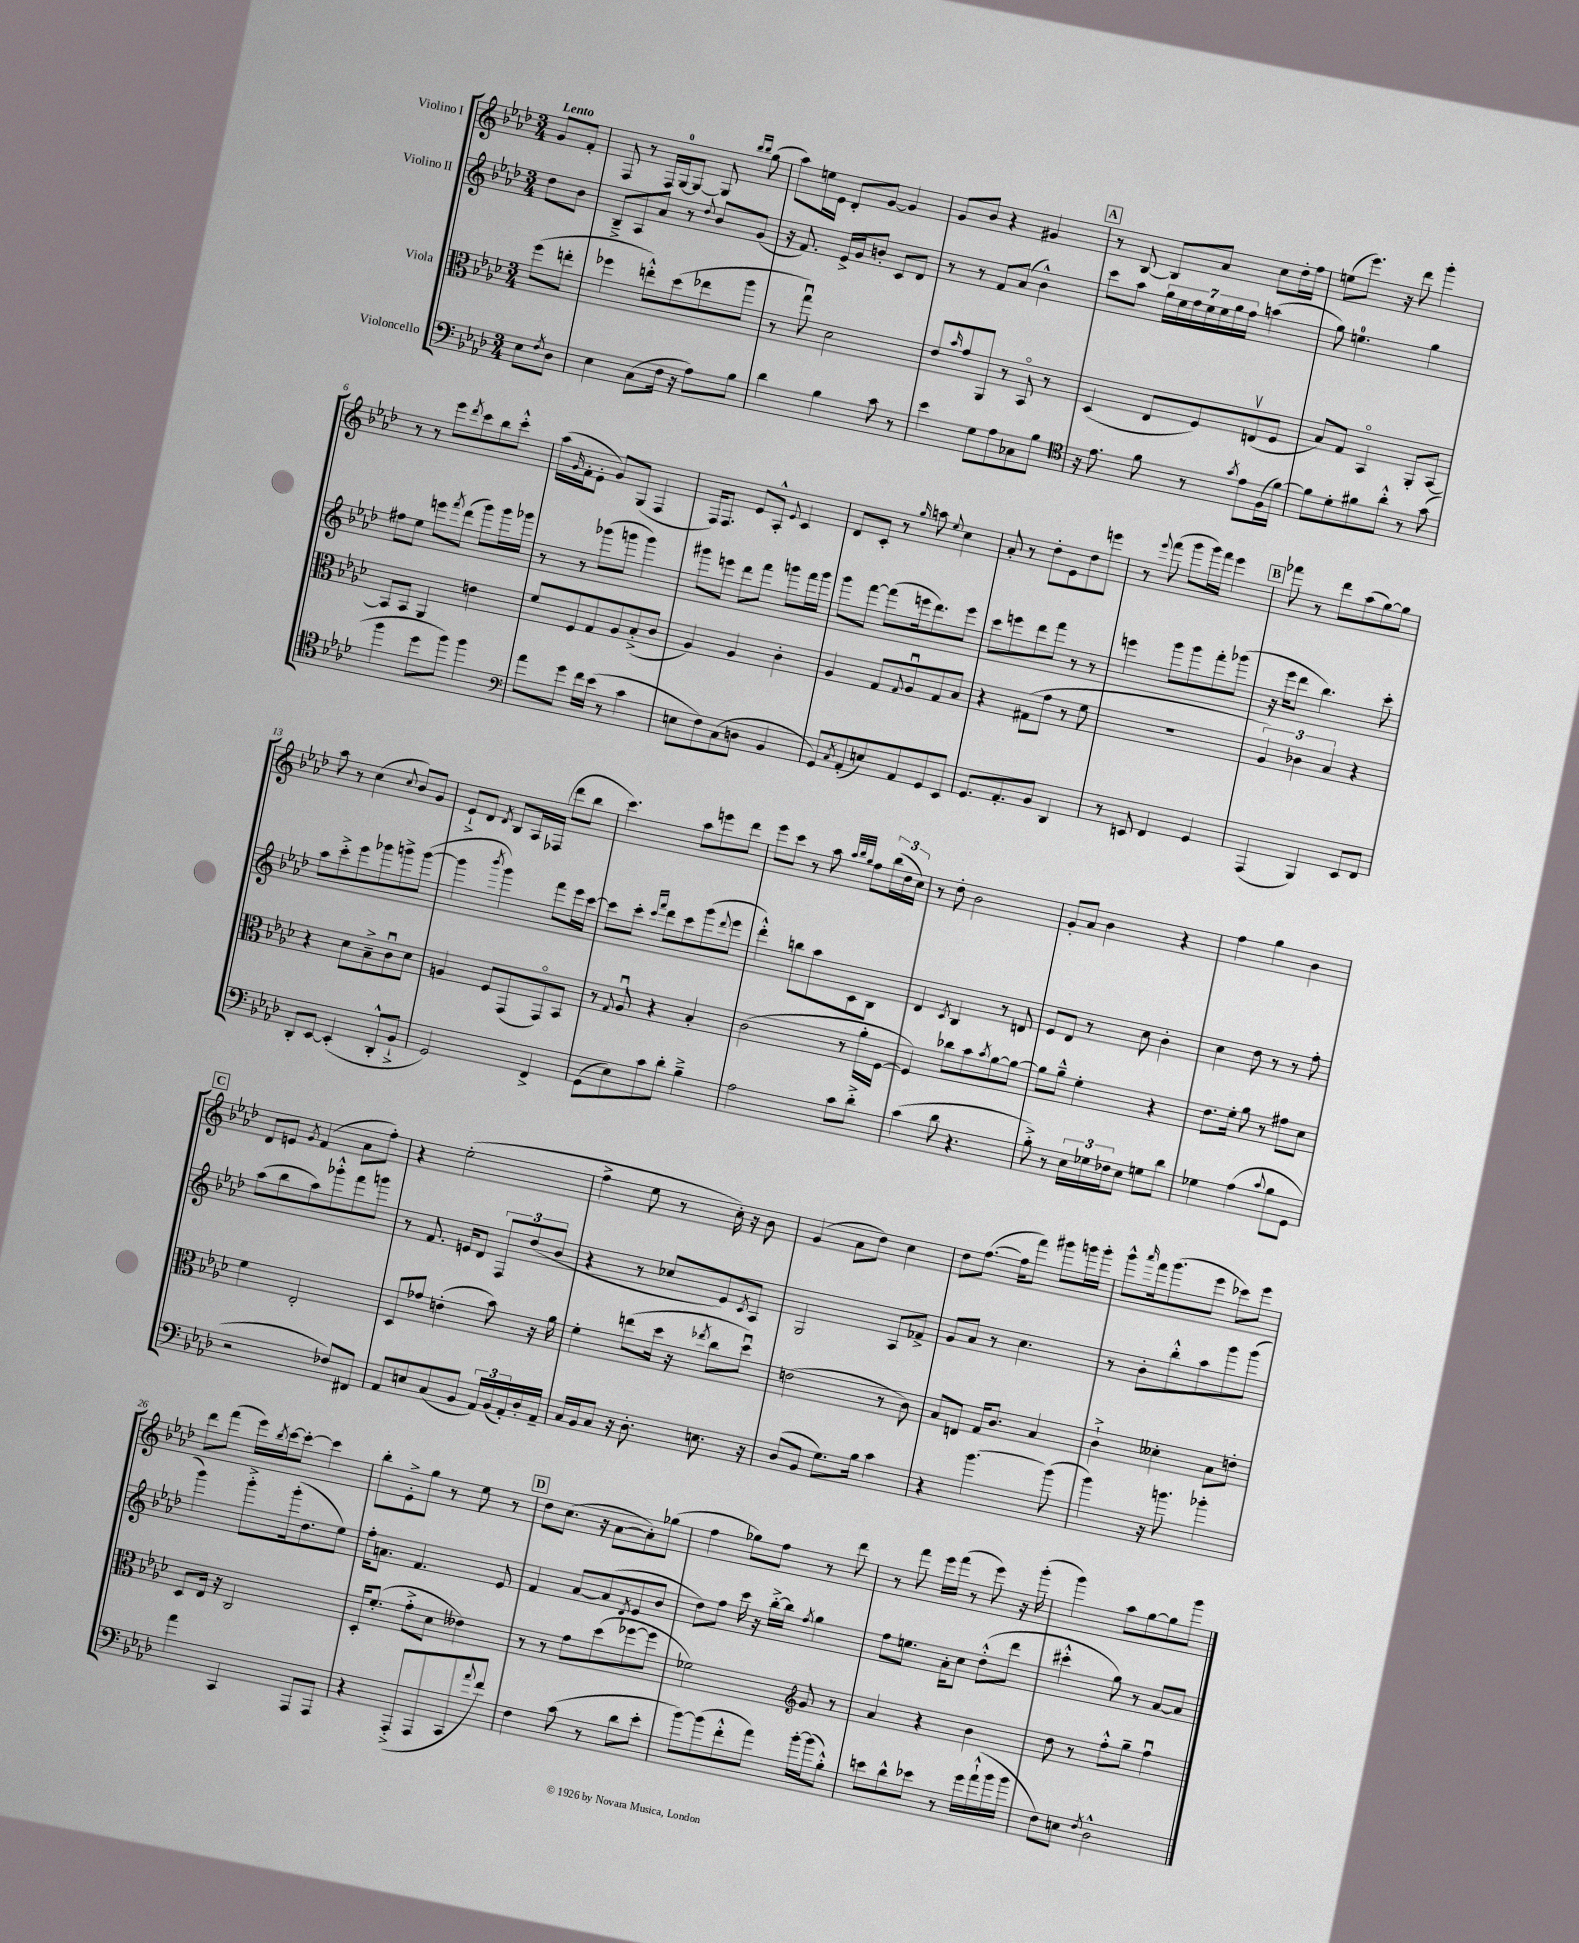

**kern	**kern	**kern	**kern
*staff4	*staff3	*staff2	*staff1
*clefF4	*clefC3	*clefG2	*clefG2
*k[b-e-a-d-]	*k[b-e-a-d-]	*k[b-e-a-d-]	*k[b-e-a-d-]
*M3/4	*M3/4	*M3/4	*M3/4
8E-	(8ff	8dd-	8g
8qF	.	.	.
8D-	8ee'	8b-	8f'
=	=	=	=
4E-	4ff-	8B-~^	8F
.	.	8A-	8r
(8C	8ee'^^)	8a-	16F
.	.	.	[16G
16F	(8dd-	8r	8G_
16r	.	.	.
.	.	8qqdd-	.
8A-)	8ee-	8b-	8G]
.	.	.	16qqbb-
.	.	.	16qqbb-
8B-	8aa-	(8g	(8gg
=	=	=	=
4d-	8r	16r	8aa-)
.	.	8.f)	.
.	8ggu)	.	16ee
.	.	.	16e-
4B-	2d-	16e-^	8d-'
.	.	16g	.
.	.	8b'	[8g
8c	.	8c	4g]
8r	.	8d-	.
=	=	=	=
4e-	8e-	8r	8g
.	16qqb-	.	.
.	8g	8r	8b-
8G	8AA-	8f	4r
8A-	8r	(8a-	.
8C-	8BB-o	4b-^^)	4g#
8B-	8r	.	.
=	=	=	=
*clefC4	*	*	*
16r	(4D-	8ccc	8r
8.e-	.	.	.
.	.	8aa-	[8B-
8f	8E-	28gg	8B-]
.	.	28ee-	.
.	.	28ff	.
.	.	28ee-	.
8r	8F)	.	8a-
.	.	28ee-	.
.	.	28gg	.
.	.	28ff	.
8qg	.	.	.
8e-	(8Ev	(4aa	8cc
(16F	8F	.	16dd-'
[16f)	.	.	16ff
=	=	=	=
8f]	8B-)	8gg)	(8ee
8d-'	8G	4.ee	8.eee-)
8f#	4BB-o	.	.
.	.	.	16r
8a-'^^	.	.	8ddd-
8r	8AA-'	4gg	4ggg'
(8g	[8BB-	.	.
=	=	=	=
4ff	8BB-]	8ff#	8r
.	8BB-	8ee-	8r
8dd-	4AA-	8eee	8eee-
.	.	8qfff	8qddd-
8ff)	.	(8ddd-	8ccc
4ff	4e	8ggg)	8bb-
.	.	16ggg	8ccc'^^
.	.	16ggg-	.
=	=	=	=
*clefF4	*	*	*
8a-	8f	8r	(16aa-
.	.	.	16qqg
.	.	.	16f'
8g	8F	8r	8e-'
16f	8G	(8ggg-	8g)
(16e-	.	.	.
8r	8A-	8ggg	(8G
4c	(8B-'^	4ggg)	4F
.	8c	.	.
=	=	=	=
8E	4A-)	8ggg#	16F)
.	.	.	8.F
8F)	.	8eee	.
(8C	4A-	8ddd-	8e-
8D	.	8fff	8A-'^^
.	.	.	8qqe-
4BB-	4c'	8ggg	4c
.	.	16fff	.
.	.	16ggg	.
=	=	=	=
8GG)	4A-	8ggg	8d-
8qC	.	.	.
(8AA-'	.	[8fff	8c'
8E)	8G	(8fff]	8r
.	8qqG	.	16qqgg
8AA-	8A-u	16eee	8aa
.	.	8.ddd-)	.
.	.	.	8qqee-
8GG	8G	.	4cc
8EE-	8B-	8eee	.
=	=	=	=
8.GG	4r	8ccc	8a-'
.	.	8eee	8r
8.AA-'	.	.	.
.	(8G#	8ddd-	8dd-'
8BB-	8g	8fff	8e-
4DD-	8r	8r	8dd-
.	8f	8r	8eee
=	=	=	=
8r	2.r	4eee	8r
.	.	.	8qqeee-
8EE	.	.	(8fff
4FF	.	8ggg	8ggg
.	.	8ggg	16ggg)
.	.	.	16fff
4GG	.	8fff'	4eee-
.	.	(8ggg-	.
=	=	=	=
(4AAA-	6A-)	16r	8fff-
.	.	16eee-	.
.	.	8ddd-	8r
.	6c-	.	.
4BBB-)	.	4.bb-)	8ddd-
.	6B-	.	.
.	.	.	(8aa-
8EE-	4r	.	[8gg)
8FF	.	8ccc'	8gg]
=	=	=	=
8DD-'	4r	8aa-	8aa-
[8EE-	.	8ccc'^	8r
(4EE-']	8d-	8eee-	(4cc
.	8B-~^	8ggg-	.
.	.	.	8qqcc
8DD-'^^	8cu	8ggg^	8b-)
8BB-`^	8d-	([8ggg	8g
=	=	=	=
2GG)	4A	4ggg]	8e-`^
.	.	.	8d-
.	.	8qbbb-	8qd-
.	8F	4ggg)	8B-
.	(8GG	.	16A-
.	.	.	(16F-
4FF^	8GGo)	8fff	8ddd-
.	8BB-	16eee-	8bb-
.	.	[16ccc	.
=	=	=	=
(8GG	8r	8ccc]	4.ccc)
.	8qqG	.	.
8E-)	8A-u	8ccc'	.
.	.	16qqccc	.
.	.	16qqfff	.
8c	4r	8ddd-	.
8d-'	.	8ccc	8aa-
4B-~^	4B-'	(8ggg	8eee
.	.	8qqddd-	.
.	.	8eee-	8ddd-
=	=	=	=
2A-	(2c	4ddd-'^^)	8eee-
.	.	.	8ccc
.	.	8bb	8r
.	.	8aa-	8aa-
.	.	.	32qqaa-
.	.	.	32qqbb-
.	.	.	32qqgg
8c	8r	8c	8ff
8d-'^	16a-'	8B-	(24bb-
.	.	.	24dd-
.	[16F	.	.
.	.	.	24cc)
=	=	=	=
(4c	4F])	4d-	8r
.	.	.	8dd-'
.	.	8qc	.
8d-	8cc-	4B-	2b-
4.r	8b-	.	.
.	8qb-	.	.
.	[8a-	8r	.
.	8a-_	8d	.
=	=	=	=
8B-'^)	8a-]	8e-	8g'
8r	8a-~^^	8d-	8a-
24E-	4f'	8r	4b-
24G-	.	.	.
24F-	.	.	.
8E-	.	8cc	.
8G	4r	4b-'	4r
8d-	.	.	.
=	=	=	=
4G-	8.e-	4cc	4ff
.	16f'	.	.
(4A-	8a-	8dd-	4gg
.	8r	8r	.
8qqc	.	.	.
8B-	8g#	8r	4b-
8GG	8d-	8ff'	.
=	=	=	=
2r	4f	(8aa-	8d-
.	.	8bb-	8e
.	.	.	8qg
.	2E-'	8aa-)	(4f
.	.	8ggg-'^^	.
8F-)	.	8fff	8a-
8FF#	.	8ggg	8ff')
=	=	=	=
8AA-	8D-	8r	4r
8E	8g-	8.f	.
(8C	(4e'	.	(2ee-'
.	.	16e	.
8BB-	.	8d-	.
24AA-)	8b-)	12F	.
(24BB-	.	.	.
24AA-')	.	(12dd-	.
16D-'	16r	.	.
.	.	12b-	.
16AA-~	16a-	.	.
=	=	=	=
16C	4f'	4r	4ff^
16BB-	.	.	.
8C	.	.	.
16r	(8ee	8r	8ee-
8.D-'	.	.	.
.	16dd-	8cc-	8r
.	16r	.	.
.	8qee-	.	.
8.E	8cc	8e-)	16cc')
.	.	.	16r
.	.	8qc	.
.	8dd-u)	8A-	8b-
16r	.	.	.
=	=	=	=
(8D-	(2e	2G	(4g
8BB-	.	.	.
8.G)	.	.	8a-
.	.	.	8dd-)
16B-	.	.	.
4c	8r	8A-	4cc
.	8c)	8f-^	.
=	=	=	=
4r	8B-	8g	8dd-
.	8E	8a-	([8.ff
[4.b-	16G	8r	.
.	8.c	.	16ff]
.	.	4.cc	8fff)
.	4B-	.	8ggg#
(8b-]	.	.	16ggg
.	.	.	16ggg'
=	=	=	=
4b-)	4c`^	8r	8ggg^^
.	.	.	16qqaaa-
.	.	8b-'	16fff
.	.	.	(8.ggg
16r	4d--'	8bb-'^^	.
8.b	.	.	.
.	.	8aa-	8eee-
4b-'	8B-	8ggg	8ccc-)
.	8e'	(8ggg	8eee-
=	=	=	=
4a-	8D-	4ggg)	8ddd-
.	16E-	.	(8fff
.	16r	.	.
4CC	2C	8ggg'^	16eee-)
.	.	.	8qbb-
.	.	.	[16ccc
.	.	(16ggg'	8ccc'_
.	.	8.dd-	.
8AAA-	.	.	4ccc]
8AAA-	.	8ee-)	.
=	=	=	=
4r	16D-'	16ff'	8bb-'
.	(8.f'	8.a	.
.	.	.	8e-'^
(8AAA-'^	8g'^	4.f	8gg
8AAA-	8d-	.	8r
8CC	4e--)	.	8ee-
8qqa-	.	.	.
8f)	.	8e-	8r
=	=	=	=
4F	8r	4f	8dd-
.	8r	.	(8.cc
(8c	8g	[8a-	.
.	.	.	16r
8r	(8dd-	(8a-]	[8a-
.	.	8qd-	.
8d-	[8ff-	8e-	8a-'])
8e-'	8ff-]	8b-	(8gg-
=	=	=	=
[8b-)	2f-)	8dd-)	4ff
(8b-]	.	8ff	.
8f'^^	.	16ccc	8gg-)
.	.	16r	.
8a-)	.	[16bb-'^	8ff
.	.	16bb-]	.
*	*clefG2	*	*
.	.	8qff	.
[16b-'	8g	4gg	8r
(16b-]	.	.	.
8B-'^^)	8r	.	8ddd-
=	=	=	=
8e	4a-	8ff	8r
8d-^^	.	8.ee	8fff
8e-	4r	.	16eee-
.	.	16a-'	(16fff
8r	.	8cc	8r
16g	4b-	(8dd-'^^	8eee-)
(16a-`^^	.	.	.
16b-	.	8ddd-	16r
16b-	.	.	(16ggg'
=	=	=	=
8F)	8dd-	4ccc#'^^	4ggg)
8E	8r	.	.
8qF	.	.	.
2D-^^	8ff'^^	8gg)	8aa-
.	8gg~	8r	[8gg
.	4ffu	[8a-	8gg]
.	.	8a-]	8ggg
==	==	==	==
*-	*-	*-	*-
